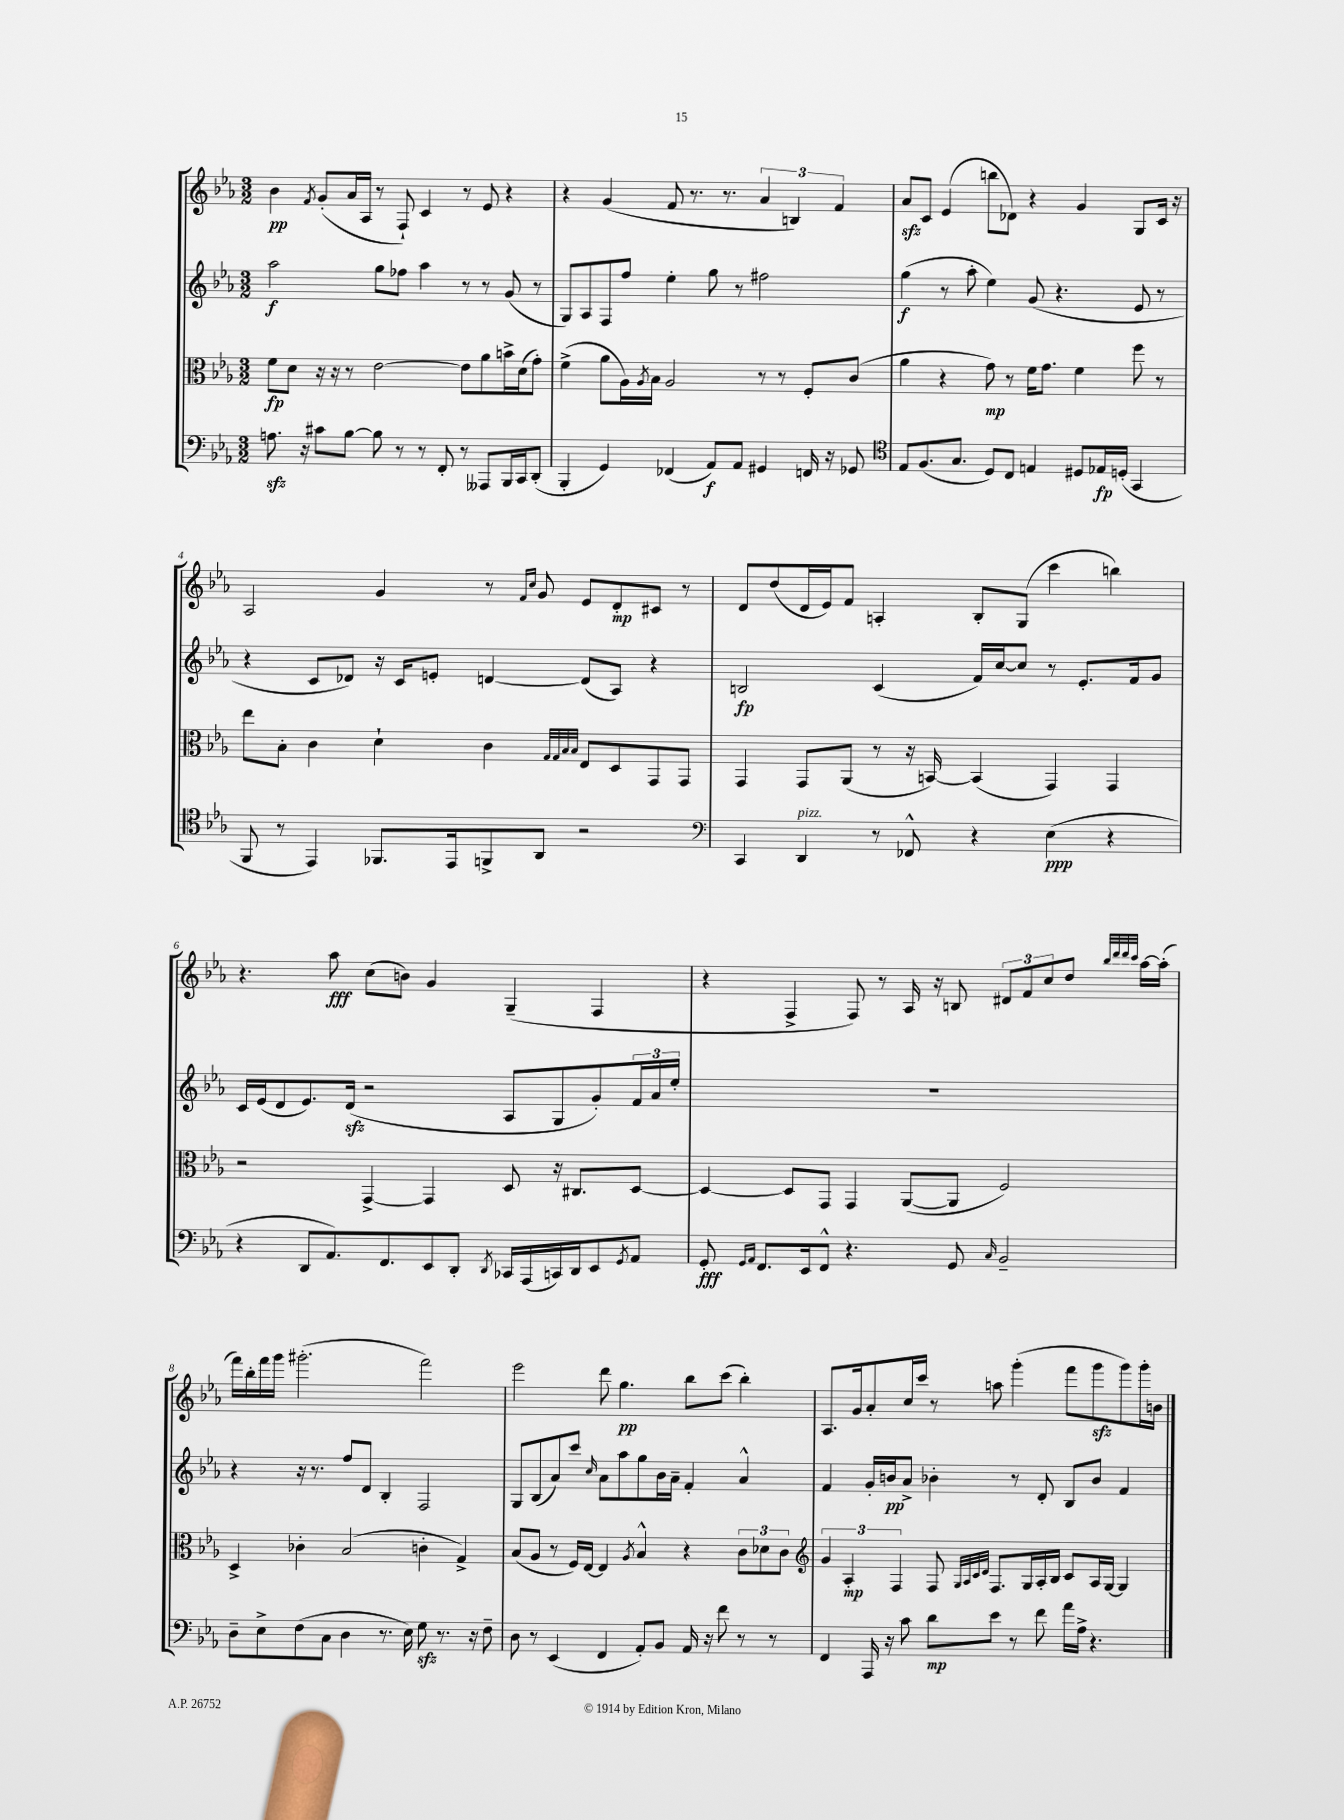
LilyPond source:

<<
\new StaffGroup <<
\new Staff = "s0" {
    \clef treble \key ees \major \numericTimeSignature \time 3/2
    bes'4\pp \acciaccatura { f'8 } g'8-.( aes'16 aes16 r8 f8-!) c'4 r8 ees'8 r4 |
    r4 g'4( f'8 r8. r8. \tuplet 3/2 { aes'4 b4) f'4 } |
    aes'8\sfz c'8 ees'4( b''8 des'8) r4 g'4 g8 c'16 r16 |
    aes2 g'4 r8 \grace { f'16 c''16 } g'8 ees'8 d'8-.\mp cis'8 r8 |
    d'8 d''8( d'16 ees'16) f'8 a4-. bes8-. g8( c'''4 b''4) |
    r4. aes''8\fff c''8( b'8) g'4 g4--( f4 |
    r4 f4-> f8) r8 aes16 r16 b8 \tuplet 3/2 { dis'8 f'8 c''8 } d''8 \grace { bes''32 d'''32 d'''32 c'''32 } aes''16~ aes''16-.( |
    f'''16) bes''16-. f'''16 g'''16 gis'''2.-.( f'''2) |
    ees'''2 d'''8 g''4.\pp bes''8 c'''8( bes''4-.) |
    aes8. g'16 aes'8-. c''16 c'''16 r8 a''8 g'''4-.( f'''8 g'''8\sfz g'''8) g'''16-. b'16 \bar "|." |
}
\new Staff = "s1" {
    \clef treble \key ees \major \numericTimeSignature \time 3/2
    aes''2\f g''8 fes''8 aes''4 r8 r8 g'8( r8 |
    g8) aes8 f8 f''8 ees''4-. g''8 r8 fis''2 |
    g''4\f( r8 aes''8-. ees''4) g'8( r4. ees'8 r8 |
    r4 c'8 des'8) r16 c'16 e'8-. d'4~ d'8( aes8) r4 |
    b2\fp c'4( f'16) c''16~ c''8 r8 ees'8.-. f'16 g'8 |
    c'16 ees'16( d'8 ees'8.) d'16\sfz( r2 aes8 g8 g'8-.) \tuplet 3/2 { f'16 aes'16 ees''16-. } |
    R1. |
    r4 r16 r8. f''8 d'8 bes4-. f2 |
    g8 bes8( aes'8) c'''8 \grace { c''16 } aes'8 aes''8 g''8 bes'16 aes'16-- f'4-. aes'4-^ |
    f'4 g'16-. b'16\pp aes'8-> bes'4-. r8 d'8-. bes8 bes'8 f'4 \bar "|." |
}
\new Staff = "s2" {
    \clef alto \key ees \major \numericTimeSignature \time 3/2
    f'8\fp d'8 r16 r16 r8 ees'2~ ees'8 aes'8 b'16-> d'16( g'8-.) |
    f'4->( aes'8 aes16) \acciaccatura { aes8 } bes16 aes2 r8 r8 f8-. c'8( |
    aes'4 r4 g'8\mp) r8 f'16 g'8. f'4 f''8 r8 |
    ees''8 bes8-. c'4 d'4-! c'4 \grace { g32 g32 bes32 bes32 } ees8 d8 g,8 g,8 |
    g,4 g,8 aes,8( r8 r16 b,16~) b,4( g,4) g,4 |
    r2 g,4~-> g,4 d8 r16 cis8. d8~ |
    d4~ d8 g,8 g,4 aes,8~( aes,8 f2) |
    d4-> ces'4-. bes2( c'4-. g4->) |
    bes8( aes8 r8 f16) ees16~ ees4 \acciaccatura { aes8 } bes4-^ r4 \tuplet 3/2 { c'8 des'8 c'8 } |
    \clef treble \tuplet 3/2 { g'4 aes4-.\mp f4 } f8 \grace { g32 aes32 c'32 d'32 } f8. g16 aes16-. bes16 c'8 aes16 g16~ g4 \bar "|." |
}
\new Staff = "s3" {
    \clef bass \key ees \major \numericTimeSignature \time 3/2
    a8.\sfz r16 cis'8 bes8~ bes8 r8 r8 f,8-. r8 aeses,,8 bes,,16 c,16 d,8-.( |
    bes,,4-. g,4) fes,4( aes,8\f) aes,8 gis,4 f,16 r16 ges,8 |
    \clef tenor ees8 f8.( g8. d8) c8 e4 dis8 ees16\fp d16-.( g,4 |
    f,8 r8 ees,4) fes,8. ees,16 f,8-> aes,8 r2 |
    \clef bass c,4 d,4^\markup { \italic "pizz." } r8 fes,8-^ r4 ees4\ppp( r4 |
    r4 d,8 aes,8.) f,8. ees,8 d,8-. \acciaccatura { d,8 } ces,16 aes,,16( c,16) d,16 ees,8 \acciaccatura { g,8 } aes,8 |
    g,8-.\fff \grace { g,16 aes,16 } f,8. ees,16 f,8-^ r4. g,8 \grace { c16 } bes,2-- |
    d8-- ees8-> f8( c8 d4 r8. ees16) g8\sfz r8. r16 f8-- |
    d8 r8 ees,4( f,4 aes,8-.) bes,8 aes,16 r16 f'8 r8 r8 |
    f,4 aes,,16 r16 c'8 d'8\mp ees'8 r8 f'8 aes'16 aes16-> r4. \bar "|." |
}
>>
>>
